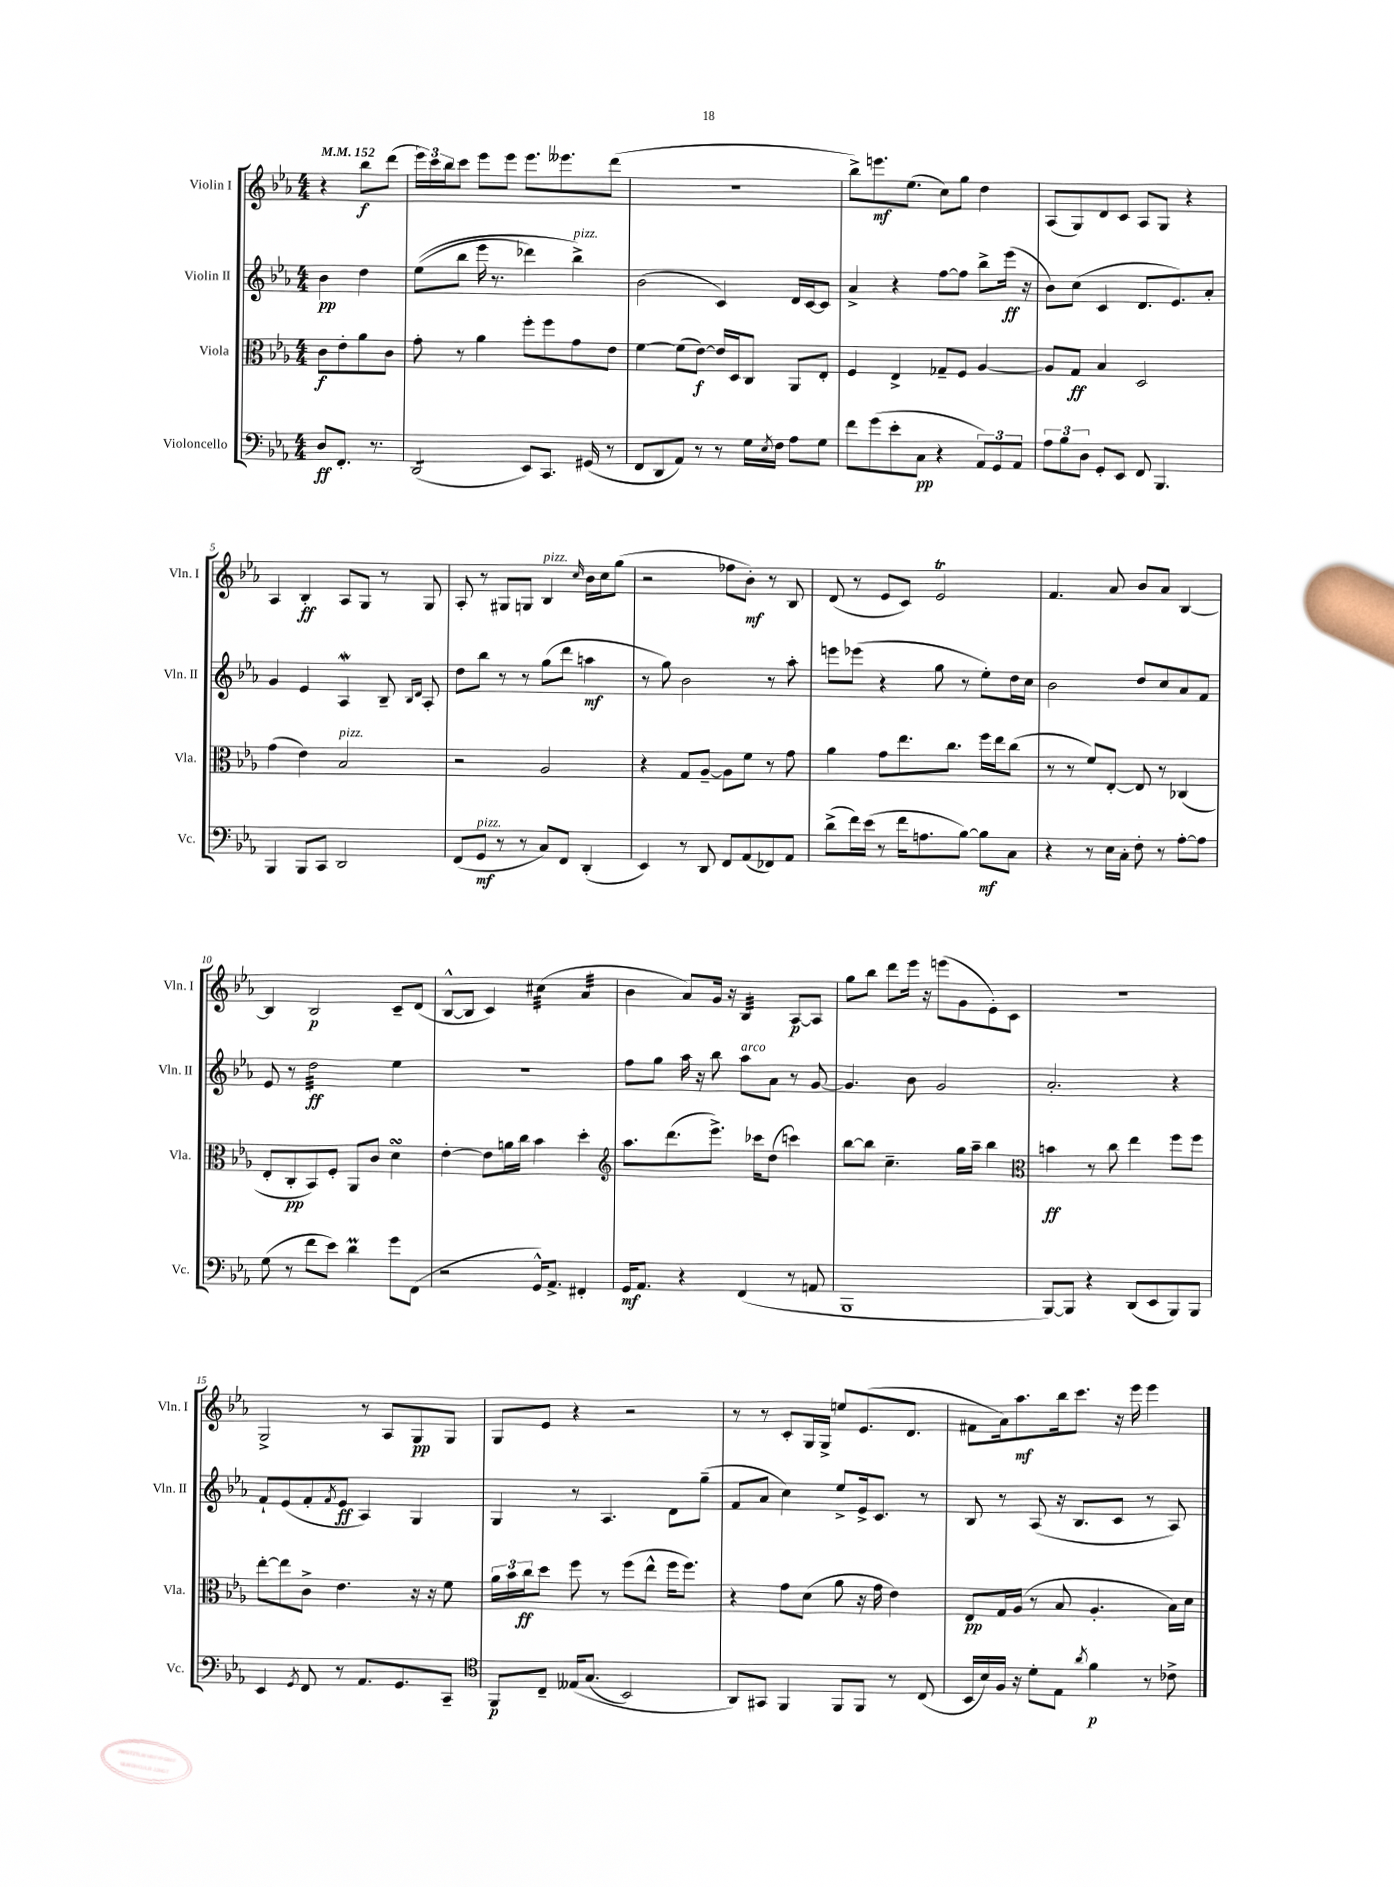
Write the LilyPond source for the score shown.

<<
\new StaffGroup <<
\new Staff = "s0" \with { instrumentName = "Violin I" shortInstrumentName = "Vln. I" } {
    \clef treble \key ees \major \numericTimeSignature \time 4/4 \partial 2 \tempo 4 = 152
    r4 bes''8\f d'''8( |
    \tuplet 3/2 { ees'''16) c'''16 bes''16 } c'''8 ees'''8 ees'''8 ees'''8. eeses'''8. d'''8( |
    R1 |
    bes''8->) e'''8.\mf ees''8.( c''8) g''8 d''4 |
    aes8( g8) d'8 c'8 aes8 g8 r4 |
    aes4 bes4-.\ff aes8 g8 r8 g8 |
    aes8-. r8 gis8 g8 bes4^\markup { \italic "pizz." } \grace { c''16 } bes'16 c''16 g''8( |
    r2 fes''8 bes'8-.\mf) r8 bes8 |
    d'8( r8 ees'8 c'8) ees'2\trill |
    f'4. aes'8 bes'8 aes'8 bes4~ |
    bes4 bes2\p c'8-- d'8( |
    bes8~-^ bes8 c'4) cis''4:32( aes'4:32 |
    bes'4 aes'8) g'16 r16 bes4:32 aes8~\p aes8 |
    g''8 bes''8 d'''8 ees'''16 r16 e'''8( g'8 ees'8-.) c'8 |
    R1 |
    g2-> r8 aes8 g8\pp g8 |
    g8 ees'8 r4 r2 |
    r8 r8 c'8-. g16 g16-> e''8 ees'8.( d'8. |
    fis'8 aes'16) aes''8.\mf bes''16 c'''8. r16 ees'''16 ees'''4 \bar "|." |
}
\new Staff = "s1" \with { instrumentName = "Violin II" shortInstrumentName = "Vln. II" } {
    \clef treble \key ees \major \numericTimeSignature \time 4/4 \partial 2
    bes'4\pp d''4 |
    ees''8(\( bes''8 ees'''16 r8. des'''4) bes''4->^\markup { \italic "pizz." }\) |
    bes'2( c'4) d'16 c'16~ c'8 |
    aes'4-> r4 f''8~ f''8 bes''8-> ees'''16\ff( r16 |
    bes'8) c''8( c'4 d'8. ees'8.) aes'8-. |
    g'4 ees'4 aes4\mordent bes8-- \grace { bes16 d'16 } aes8-. |
    d''8 bes''8 r8 r8 g''8( d'''8 a''4\mf |
    r8 g''8) bes'2 r8 aes''8-. |
    e'''8 ees'''8( r4 g''8 r8 ees''8-.) d''16 c''16 |
    bes'2 d''8 c''8 aes'8 f'8 |
    ees'8 r8 d''2:32\ff ees''4 |
    R1 |
    f''8 g''8 aes''16 r16 bes''8 aes''8^\markup { \italic "arco" } aes'8 r8 g'8~ |
    g'4. bes'8 g'2 |
    aes'2.-. r4 |
    f'8-! ees'8( f'8-. \acciaccatura { f'8 } ees'8\ff aes4) g4 |
    g4 r8 aes4. d'8 g''8--( |
    f'8 aes'8 c''4) ees''8-> ees'16-> c'8. r8 |
    bes8 r8 aes8( r16 bes8. c'8 r8 aes8) \bar "|." |
}
\new Staff = "s2" \with { instrumentName = "Viola" shortInstrumentName = "Vla." } {
    \clef alto \key ees \major \numericTimeSignature \time 4/4 \partial 2
    c'8\f ees'8-. aes'8 c'8 |
    g'8-. r8 aes'4 f''8-. f''8 g'8 ees'8 |
    f'4~ f'8( ees'8~\f) ees'16 d16 c8 aes,8 ees8-. |
    f4 ees4-> ges8-- f8 aes4~ |
    aes8 g8\ff bes4 d2 |
    g'4( ees'4) bes2^\markup { \italic "pizz." } |
    r2 aes2 |
    r4 g8 aes8~-- aes8 f'8 r8 g'8 |
    aes'4 g'8 ees''8. c''8. f''16 ees''16 c''8( |
    r8 r8 f'8) ees8~-. ees8 r8 ces4( |
    ees8-. c8-.\pp bes,8) f8-. aes,8 c'8 d'4\turn |
    ees'4~-. ees'8 a'16 c''16 bes'4 d''4-. |
    \clef treble aes''8. d'''8.( ees'''8.->) ces'''16 d''8( c'''4) |
    bes''8~ bes''8 c''4.-- g''16 aes''16-- bes''4 |
    \clef alto b'4\ff r8 c''8 ees''4 f''8 f''8 |
    ees''8~-. ees''8 c'8-> ees'4. r16 r16 f'8 |
    \tuplet 3/2 { aes'16 bes'16 c''16\ff } d''8 f''8 r8 f''8( ees''8-^ f''16 f''8.) |
    r4 g'8 d'8( aes'8 r16 g'16 ees'4) |
    ees8\pp g16 aes16( r8 bes8 aes4.-. bes16) d'16 \bar "|." |
}
\new Staff = "s3" \with { instrumentName = "Violoncello" shortInstrumentName = "Vc." } {
    \clef bass \key ees \major \numericTimeSignature \time 4/4 \partial 2
    d8\ff f,8.-. r8. |
    d,2:8( ees,8) c,8. gis,16( r8 |
    f,8 d,8 aes,8) r8 r8 g16 \acciaccatura { ees8 } f16 aes8 g8 |
    f'8 g'8( ees'8-. c8\pp r4 \tuplet 3/2 { aes,8) g,8 aes,8 } |
    \tuplet 3/2 { aes8 bes8 d8 } g,8-. ees,8 f,8 bes,,4. |
    bes,,4 bes,,8 c,8 d,2 |
    f,8( g,8\mf^\markup { \italic "pizz." } r8 r8 c8) f,8 d,4-.( |
    ees,4) r8 d,8 f,8 aes,8( fes,8) aes,8 |
    d'8->( f'16) ees'16( r8 f'16 a8. bes8~) bes8\mf c8 |
    r4 r8 ees16 c16-. f8-. r8 aes8~-. aes8 |
    g8( r8 f'8 ees'8) d'4\prall g'8 f,8( |
    r2 g,16-^) aes,8.-> fis,4-. |
    g,16\mf aes,8. r4 f,4( r8 a,8 |
    bes,,1 |
    bes,,8~) bes,,8 r4 d,8( ees,8 bes,,8) bes,,8 |
    ees,4 \acciaccatura { g,8 } f,8 r8 aes,8. g,8. c,8-- |
    \clef tenor f,8\p c8-- eeses16\( g8.( bes,2) |
    aes,8\) gis,8 f,4 f,8 f,8 r8 c8( |
    bes,16 bes16) f16 r16 d'8-. ees8 \acciaccatura { aes'8 } f'4\p r8 ces'8-> \bar "|." |
}
>>
>>
